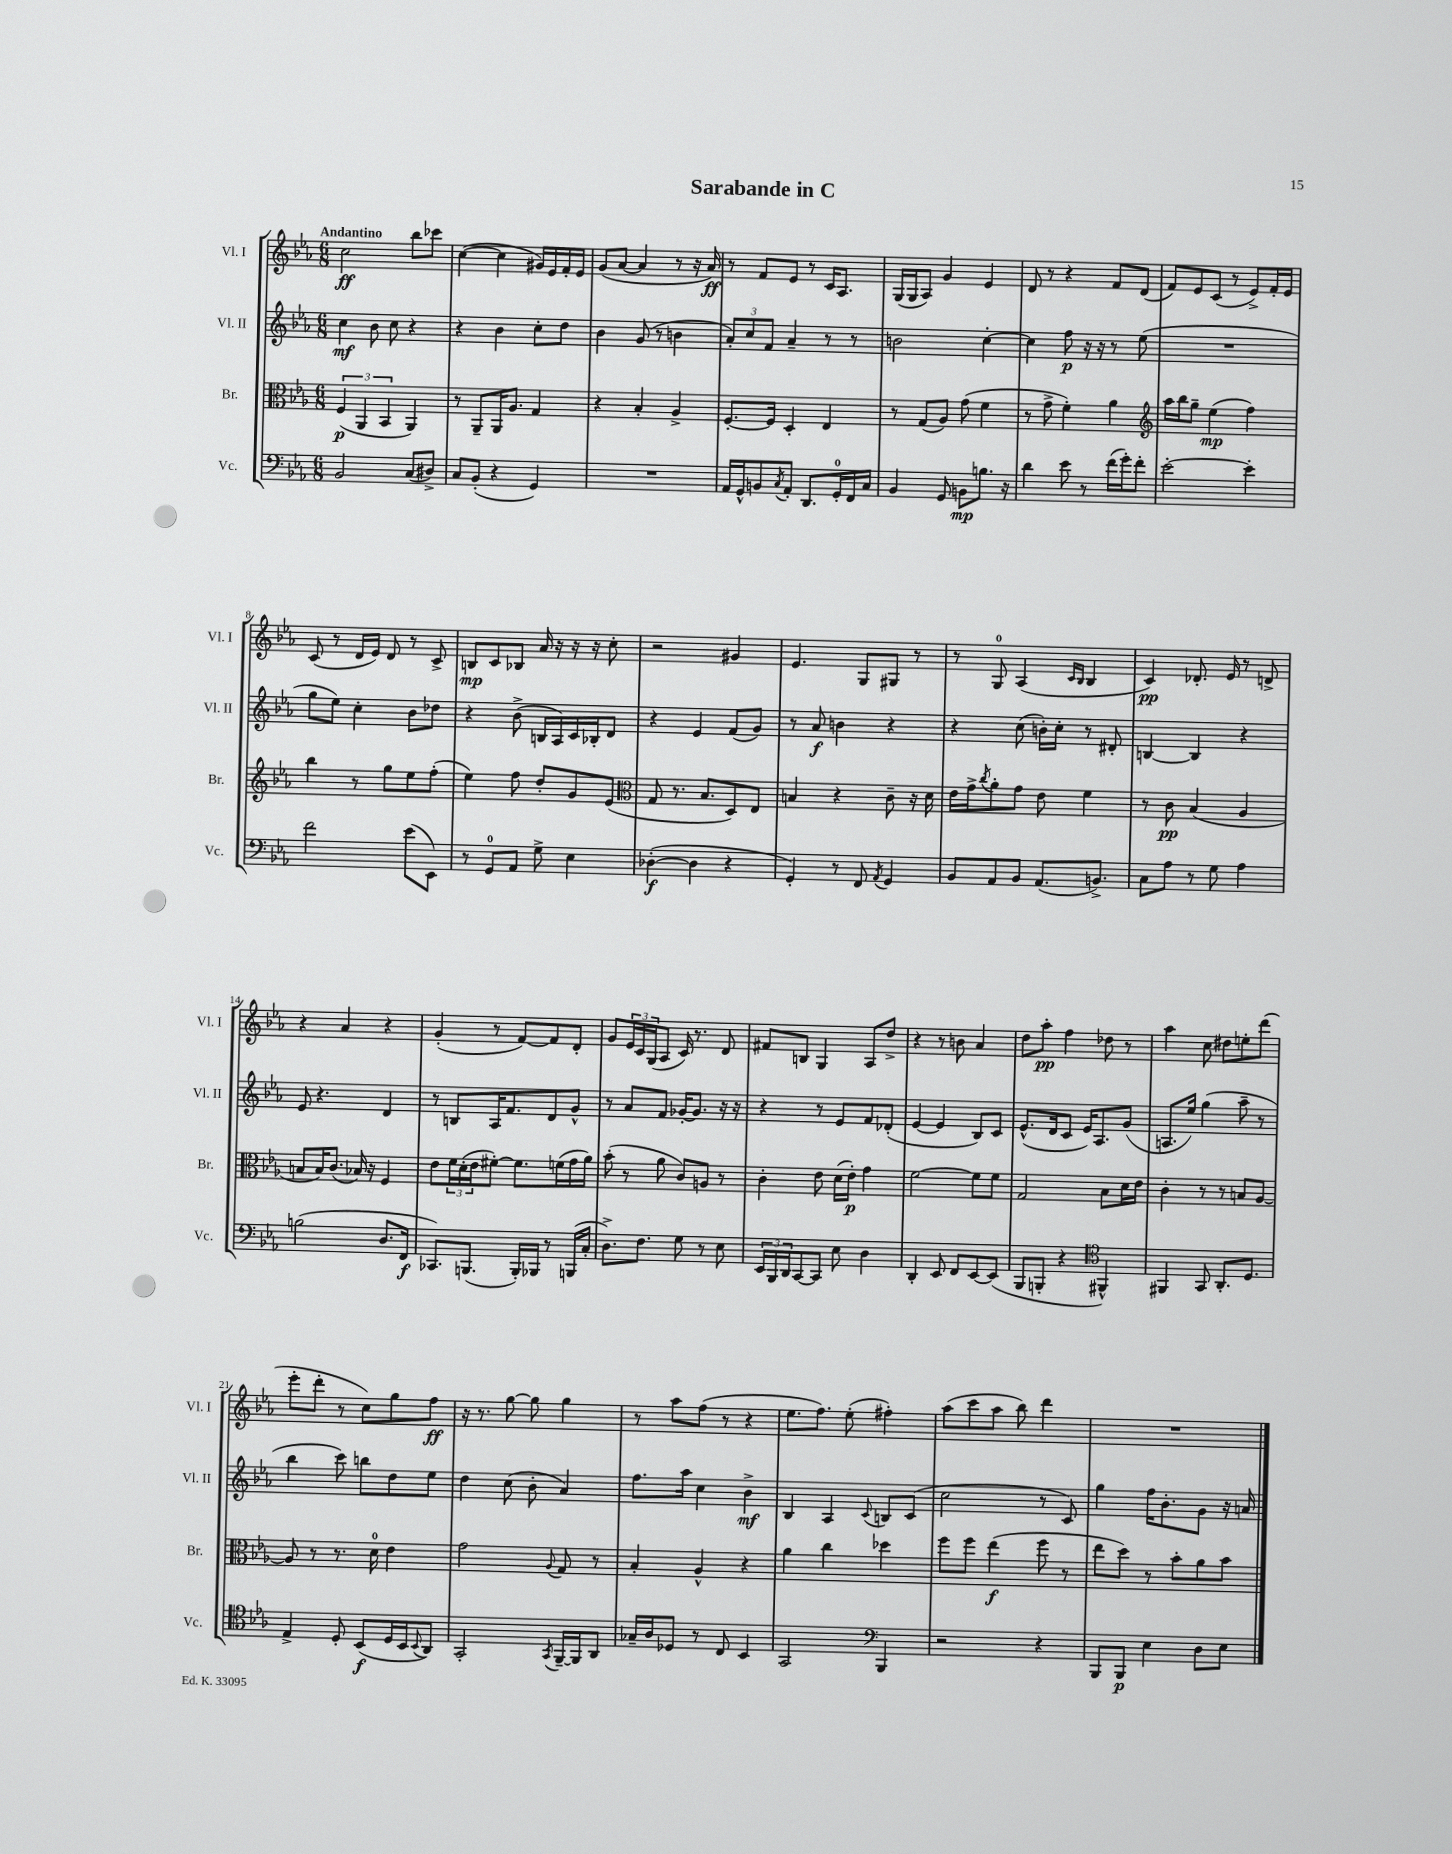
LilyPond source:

\header { title = "Sarabande in C" }
<<
\new StaffGroup <<
\new Staff = "s0" \with { instrumentName = "Vl. I" shortInstrumentName = "Vl. I" } {
    \clef treble \key ees \major \numericTimeSignature \time 6/8 \tempo "Andantino"
    c''2\ff bes''8 ces'''8 |
    c''4~( c''4 gis'16) ees'16 f'16-. ees'16 |
    g'8( aes'8~ aes'4 r8 r16 aes'16\ff) |
    r8 f'8 ees'8 r8 c'16 aes8. |
    g16( g16 aes8) g'4 ees'4 |
    d'8 r8 r4 f'8 d'8( |
    f'8) ees'8 c'8( r8 ees'8->) f'16-. ees'16 |
    c'8( r8 d'16 ees'16) d'8 r8 c'8-> |
    b8\mp c'8 bes8 aes'16 r16 r16 r16 c''8-. |
    r2 gis'4 |
    ees'4. g8 gis8 r8 |
    r8 g8-0 aes4( \grace { c'16 bes16 } bes4 |
    c'4\pp) des'8.-. ees'16 r8 d'8-> |
    r4 aes'4 r4 |
    g'4-.( r8 f'8~) f'8 d'8-. |
    g'8 \tuplet 3/2 { ees'16 c'16 g16( } aes8 c'16) r8. d'8 |
    fis'8 b8 g4 aes8 d''8-> |
    r4 r8 b'8 aes'4 |
    d''8 aes''8-.\pp f''4 des''8 r8 |
    aes''4 c''8 dis''8 e''8-. d'''8( |
    ees'''8-. d'''8-. r8 c''8) g''8 f''8\ff |
    r16 r8. g''8~ g''8 g''4 |
    r8 aes''8 f''8( r8 r4 |
    ees''8. f''8.) ees''8-.( fis''4-.) |
    aes''8( c'''8 aes''8 bes''8) d'''4 |
    R2. \bar "|." |
}
\new Staff = "s1" \with { instrumentName = "Vl. II" shortInstrumentName = "Vl. II" } {
    \clef treble \key ees \major \numericTimeSignature \time 6/8
    c''4\mf bes'8 c''8 r4 |
    r4 bes'4 c''8-. d''8 |
    bes'4 g'8( r8 b'4 |
    \tuplet 3/2 { aes'8-.) c''8 f'8 } aes'4-- r8 r8 |
    b'2 c''4~-. |
    c''4 f''8\p r16 r16 r8 ees''8( |
    R2. |
    g''8 ees''8) c''4-. bes'8 des''8 |
    r4 bes'8->( b16 aes16) c'16 bes16-. d'8 |
    r4 ees'4 f'8( g'8) |
    r8 aes'8\f b'4 r4 |
    r4 c''8( b'16-.) c''16-. r8 dis'8-. |
    b4~ b4 r4 |
    ees'8 r4. d'4 |
    r8 b8 aes16 f'8. d'8 g'8-^ |
    r8 aes'8 f'8 ges'16~-. ges'8. r16 r16 |
    r4 r8 ees'8 f'8 des'8-.( |
    ees'4~ ees'4 bes8) c'8 |
    ees'8.-^( d'16 c'8 ees'16) aes8. g'8( |
    a8. ees''16) g''4( aes''8-- r8 |
    bes''4 c'''8) b''8 d''8 ees''8 |
    d''4 c''8( bes'8-. aes'4) |
    f''8. aes''16 c''4 bes'4->\mf |
    bes4 aes4 \appoggiatura { c'8 } b8 c'8( |
    c''2 r8 c'8) |
    g''4 f''16 bes'8.-. g'8 r16 a'16 \bar "|." |
}
\new Staff = "s2" \with { instrumentName = "Br." shortInstrumentName = "Br." } {
    \clef alto \key ees \major \numericTimeSignature \time 6/8
    \tuplet 3/2 { f4\p( aes,4 bes,4 } aes,4) |
    r8 aes,8-- aes,16 aes8. g4 |
    r4 bes4-. aes4-> |
    f8.~-. f16 d4-. ees4 |
    r8 g8( aes8) g'8( f'4 |
    r8 g'8-> f'4-.) aes'4 |
    \clef treble aes''16 bes''16 g''8-- ees''4\mp( f''4) |
    bes''4 r8 g''8 ees''8 f''8-.( |
    ees''4) f''8 d''8-. g'8 ees'8( |
    \clef alto g8 r8. bes8. d8) ees8 |
    b4 r4 c'8-- r16 d'16 |
    ees'16 g'16-> \acciaccatura { c''8 } aes'8-. g'8 ees'8 f'4 |
    r8 c'8\pp bes4( aes4 |
    b8 b16) c'8.( bes16) r16 f4 |
    ees'8 \tuplet 3/2 { f'16 d'16-.( ees'16 } fis'8~-.) fis'8. f'16( g'16 aes'16) |
    bes'8-.( r8 aes'8 c'8) a8 r8 |
    c'4-. ees'8 d'16( ees'16-.\p) g'4 |
    f'2~ f'8 f'8 |
    g2 bes8 d'16 ees'16 |
    c'4-. r8 r8 b8 aes8~ |
    aes8 r8 r8. d'16-0 ees'4 |
    g'2 \appoggiatura { aes8 } g8 r8 |
    bes4-. aes4-^ r4 |
    aes'4 c''4 des''4 |
    f''8 f''8 ees''4\f( f''8 r8 |
    ees''8 d''8) r8 bes'8-. aes'8 bes'8 \bar "|." |
}
\new Staff = "s3" \with { instrumentName = "Vc." shortInstrumentName = "Vc." } {
    \clef bass \key ees \major \numericTimeSignature \time 6/8
    bes,2 c8( dis8->) |
    c8 bes,8-.( r4 g,4) |
    R2. |
    aes,16 g,16-^ b,8 \acciaccatura { c8 } aes,8-. d,8. g,16-0-. f,16 c16 |
    bes,4 g,8 b,8\mp b8. r16 |
    d'4 ees'8 r8 f'16( g'16-.) f'8-. |
    ees'2~-. ees'4-. |
    f'2 ees'8( ees,8) |
    r8 g,8-0 aes,8 g8-> ees4 |
    des4~-.\f( des4 r4 |
    g,4-.) r8 f,8 \acciaccatura { aes,8 } g,4 |
    bes,8 aes,8 bes,8 aes,8.( b,8.->) |
    c8 aes8 r8 g8 aes4 |
    b2( d8. f,16\f |
    ces,8.) b,,8.( b,,16-.) bes,,16 r8 b,,16( c16-. |
    d8.->) f8. g8 r8 ees8 |
    \tuplet 3/2 { ees,16 bes,,16 d,16 } c,8~ c,8 ees8 d4 |
    d,4-. ees,8 f,8 ees,8~ ees,8( |
    bes,,8 b,,8-. r4 \clef tenor fis,4-^) |
    fis,4 g,8 aes,8.-. d8. |
    ees4-> d8-. bes,8\f( d16 bes,16 \appoggiatura { bes,8 } aes,8) |
    g,2-. \acciaccatura { g,8 } f,16~-- f,16 aes,8 |
    ges16-- aes16 des8 r8 c8 bes,4 |
    g,2 \clef bass bes,,4 |
    r2 r4 |
    bes,,8 bes,,8\p ees4 d8 ees8 \bar "|." |
}
>>
>>
